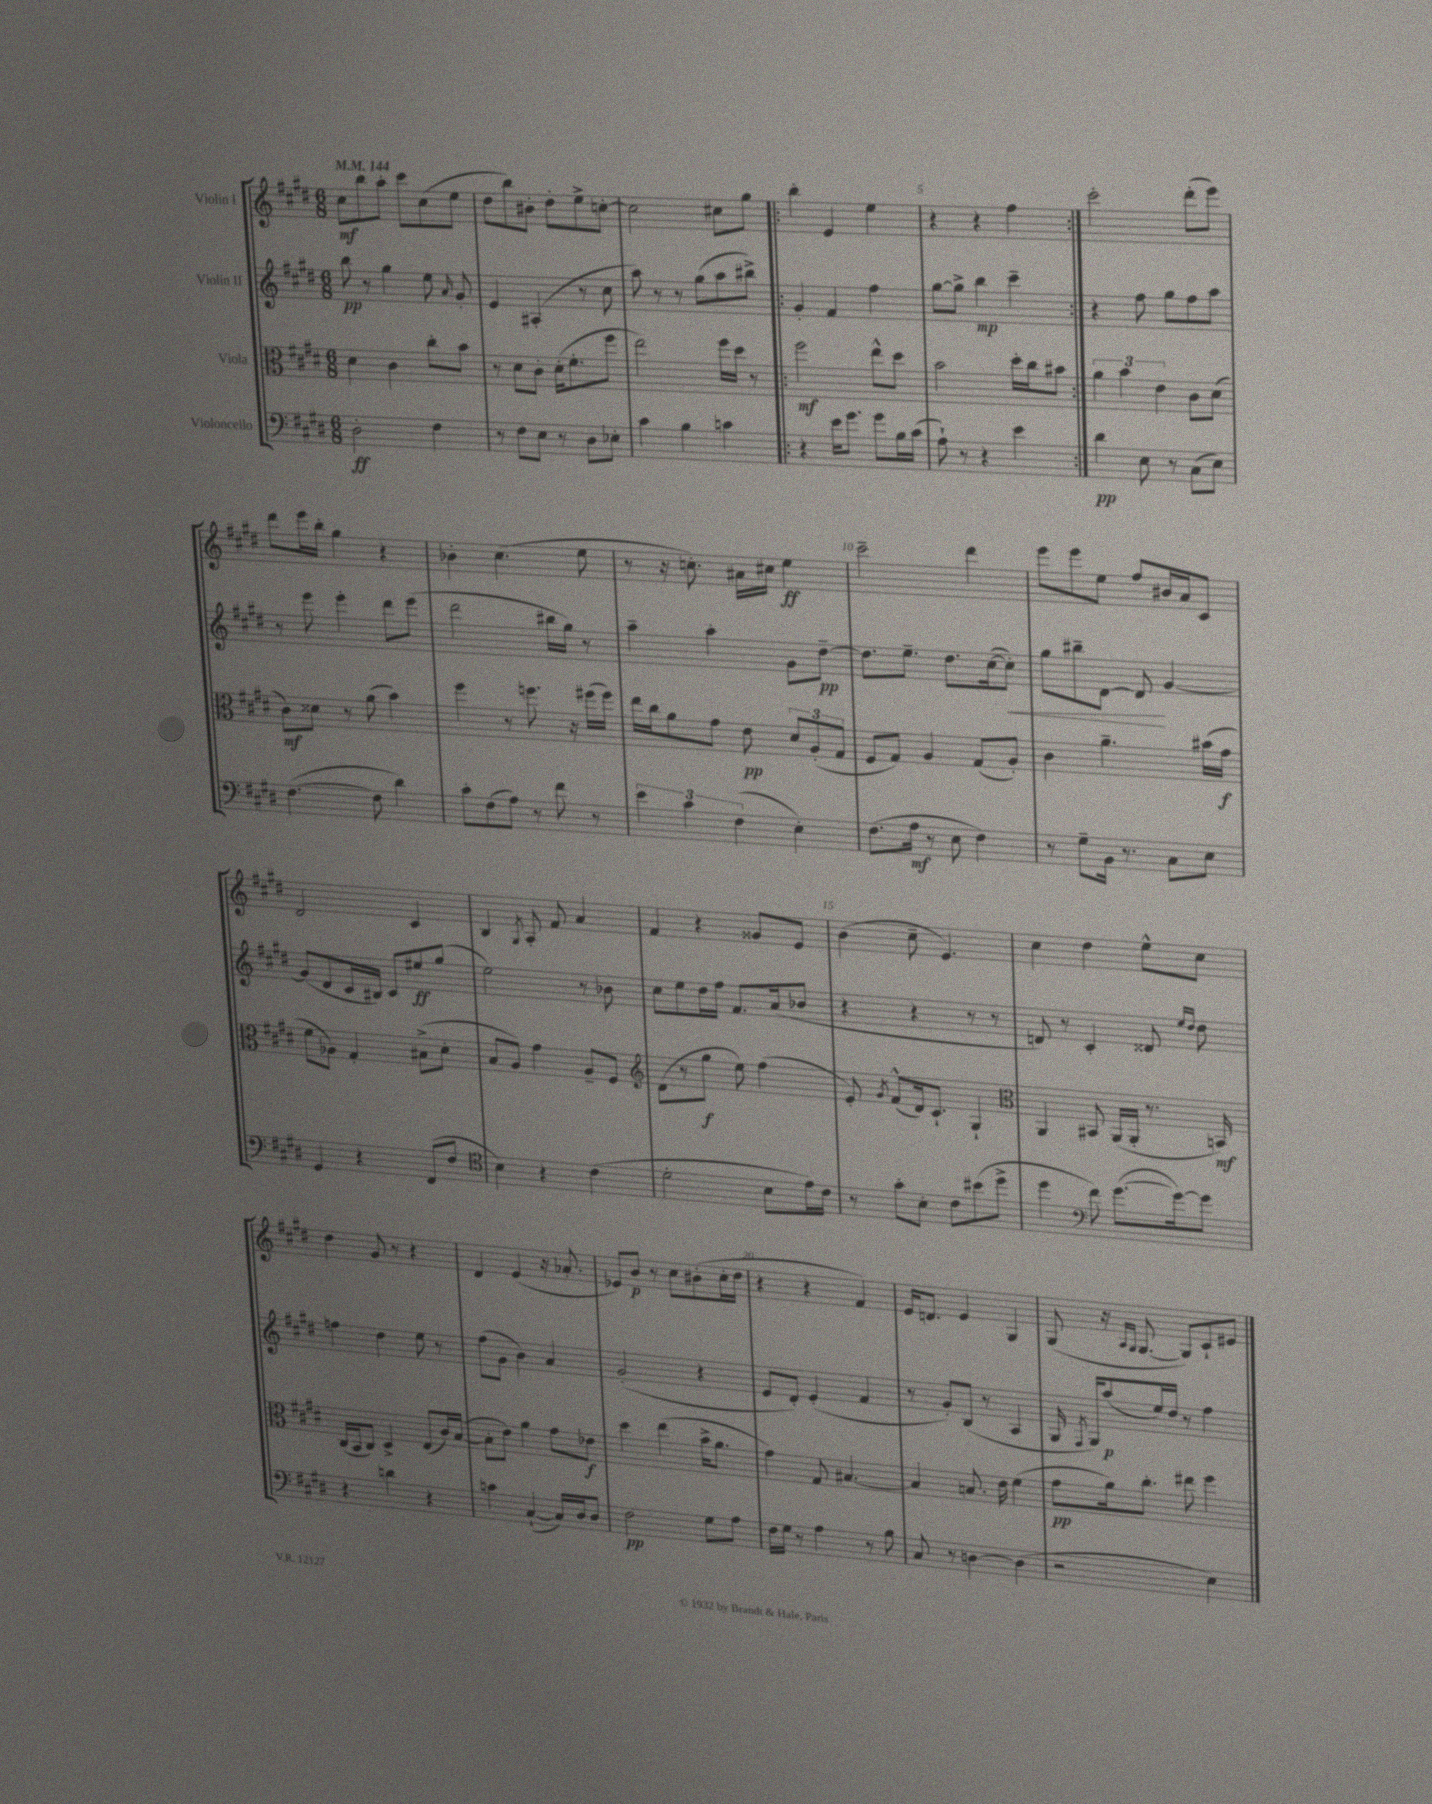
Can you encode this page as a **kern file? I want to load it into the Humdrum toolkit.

**kern	**dynam	**kern	**dynam	**kern	**dynam	**kern	**dynam
*part4	*part4	*part3	*part3	*part2	*part2	*part1	*part1
*staff4	*staff4	*staff3	*staff3	*staff2	*staff2	*staff1	*staff1
*I"Violoncello	*	*I"Viola	*	*I"Violin II	*	*I"Violin I	*
*clefF4	*	*clefC3	*	*clefG2	*	*clefG2	*
*k[f#c#g#d#]	*	*k[f#c#g#d#]	*	*k[f#c#g#d#]	*	*k[f#c#g#d#]	*
*M6/8	*	*M6/8	*	*M6/8	*	*M6/8	*
*MM144	*	*MM144	*	*MM144	*	*MM144	*
=1	=1	=1	=1	=1	=1	=1	=1
2D#'\	ff	4d#\	.	8bb\	pp	8cc#\L	mf
.	.	.	.	8r	.	8bb\	.
.	.	4c#\	.	4gg#\	.	8aa'\J	.
.	.	.	.	.	.	8ccc#\L	.
4F#\	.	8cc#'\L	.	8ee\	.	(8cc#\	.
.	.	.	.	16qqa/	.	.	.
.	.	8b\J	.	8g#'/	.	8ee\J	.
=2	=2	=2	=2	=2	=2	=2	=2
8r	.	8r	.	4e/	.	8dd#\L	.
8F#\L	.	8d#\L	.	.	.	8bb\)	.
8E\J	.	8c#'\J	.	(4A#X'/	.	8b#X'\J	.
8r	.	(16d#'\KL	.	.	.	8dd#'\L	.
.	.	8.f#'\	.	.	.	.	.
8D#\L	.	.	.	8r	.	8ee^\	.
8E-X'\J	.	8ff#\J	.	8cc#\	.	[8ccn'\J	.
=3	=3	=3	=3	=3	=3	=3	=3
4c#\	.	2ee\)	.	8aa\)	.	2cc\]	.
.	.	.	.	8r	.	.	.
4B\	.	.	.	8r	.	.	.
.	.	.	.	(8gg#\L	.	.	.
4cn\	.	16ff#\LL	.	8aa\	.	8cc#X\L	.
.	.	16dd#\JJ	.	.	.	.	.
.	.	8r	.	8bb#X^\J)	.	8gg#\J	.
=4!|:	=4!|:	=4!|:	=4!|:	=4!|:	=4!|:	=4!|:	=4!|:
4r	.	2ff#\	mf	4g#'/	.	4bb'\	.
16e\KL	.	.	.	4f#/	.	4e/	.
8.g#\J	.	.	.	.	.	.	.
8g#\L	.	8ee^^\L	.	4ff#\	.	4ee\	.
16B\L	.	8dd#\J	.	.	.	.	.
(16c#\JJ	.	.	.	.	.	.	.
=5	=5	=5	=5	=5	=5	=5	=5
8A`\)	.	2b\	.	[8gg#\L	.	4r	.
8r	.	.	.	8gg#^\J]	.	.	.
4r	.	.	.	4bb\	mp	4r	.
4e\	.	16dd#'\LL	.	4ccc#~\	.	4ff#\	.
.	.	16cc#\J	.	.	.	.	.
.	.	8b#X\J	.	.	.	.	.
=6:|!	=6:|!	=6:|!	=6:|!	=6:|!	=6:|!	=6:|!	=6:|!
4d#\	pp	6a\	.	4r	.	2ccc#'\	.
.	.	6b\	.	.	.	.	.
8E\	.	.	.	8ff#\	.	.	.
.	.	6e\	.	.	.	.	.
8r	.	.	.	8gg#\L	.	.	.
(8C#\L	.	8c#\L	.	8ff#\	.	(8ddd#'\L	.
8E\J)	.	(8d#\J	.	8aa\J	.	8eee\J)	.
!!LO:LB:g=z
=7	=7	=7	=7	=7	=7	=7	=7
([4.F#\	.	8c#\L)	mf	8r	.	8ddd#\L	.
.	.	8d##X\J	.	8eee\	.	16eee\L	.
.	.	.	.	.	.	16bb'\JJ	.
.	.	8r	.	4eee'\	.	4gg#\	.
8F#\]	.	(8a\	.	.	.	.	.
4d#\)	.	4b\)	.	8ddd#\L	.	4r	.
.	.	.	.	(8eee\J	.	.	.
=8	=8	=8	=8	=8	=8	=8	=8
8c#'\L	.	4ff#\	.	2ddd#\	.	4b-X'\	.
(8F#\	.	.	.	.	.	.	.
8A\J)	.	8r	.	.	.	(4.cc#\	.
8r	.	8.ffn\	.	.	.	.	.
8f#\	.	.	.	16bb#X\LL	.	.	.
.	.	16r	.	16gg#\JJ)	.	.	.
8r	.	(16ff#X\LL	.	8r	.	8ee\	.
.	.	16ff#\JJ)	.	.	.	.	.
=9	=9	=9	=9	=9	=9	=9	=9
6e\	.	16ee\LL	.	4aa~\	.	8r	.
.	.	16cc#\J	.	.	.	.	.
.	.	8a\	.	.	.	16r	.
6c#\	.	.	.	.	.	.	.
.	.	.	.	.	.	8.ccn'\)	.
.	.	8g#\J	.	4aa'\	.	.	.
(6F#\	.	.	.	.	.	.	.
.	.	8e\	pp	.	.	16a#X\LL	.
.	.	.	.	.	.	16cc#X\JJ	.
4E'\)	.	12d#/L	.	8g#\L	.	4ee\	ff
.	.	(12A'/	.	.	.	.	.
.	.	.	.	[8dd#~\J	pp	.	.
.	.	12G#/J	.	.	.	.	.
=10	=10	=10	=10	=10	=10	=10	=10
(8.F#\L	.	8F#/L	.	8.dd#\L]	.	2ccc#~\	.
.	.	8G#/J)	.	.	.	.	.
16A\Jk	mf	.	.	8.ee~\J	.	.	.
8r	.	4A/	.	.	.	.	.
8E\	.	.	.	8.dd#\L	.	.	.
4F#\)	.	(8G#/L	.	.	.	4ddd#\	.
.	.	.	.	([16cc#\k	.	.	.
!	!	!	!	!	!LO:HP:b	!	!
.	.	8A'/J)	.	8cc#'\J])	<	.	.
=11	=11	=11	=11	=11	=11	=11	=11
8r	.	4c#\	.	8gg#\L	.	8eee\L	.
8G#~\L	.	.	.	8bb#X~\	.	8eee\	.
16BB\Jk	.	4.a~\	.	[8d#\J	.	8ee\J	.
8.r	.	.	.	.	.	.	.
.	.	.	.	8d#/]	.	8ff#/L	.
8C#\L	.	.	.	[4g#/	[	16b#X/L	.
.	.	.	.	.	.	16a/J	.
8E\J	.	(16b#X\LL	.	.	.	8c#/J	.
.	.	16g#\JJ	f	.	.	.	.
!!LO:LB:g=z
=12	=12	=12	=12	=12	=12	=12	=12
4GG#/	.	8f#\L	.	(8g#/L]	.	2d#/	.
.	.	8A-X\J)	.	8d#/	.	.	.
4r	.	4G#'/	.	16c#/L	.	.	.
.	.	.	.	16B#X/JJ)	.	.	.
.	.	.	.	8c#/L	.	.	.
(8FF#/L	.	(8B#X^\L	.	8ee#X/	ff	4c#/	.
8F#/J	.	8d#'\J	.	(8gg#/J	.	.	.
=13	=13	=13	=13	=13	=13	=13	=13
*clefC4	*	*	*	*	*	*	*
4B\)	.	8B/L	.	2ee\)	.	4B/	.
.	.	8A/J)	.	.	.	.	.
.	.	.	.	.	.	8qG#/	.
4r	.	4g#\	.	.	.	8A'/	.
.	.	.	.	.	.	8f#/	.
(4c#\	.	8A~/L	.	8r	.	4a/	.
.	.	8F#/J	.	8b-X\	.	.	.
=14	=14	=14	=14	=14	=14	=14	=14
*	*	*clefG2	*	*	*	*	*
2d#'\	.	(8d#\L	.	8cc#\L	.	4f#/	.
.	.	8r	.	8ee\	.	.	.
.	.	8gg#\J	f	16dd#\L	.	4r	.
.	.	.	.	16ff#\JJ	.	.	.
.	.	8ee\)	.	8.f#/L	.	.	.
8B\L	.	(4ff#\	.	.	.	8g##X/L	.
.	.	.	.	(16a/k	.	.	.
16e\L)	.	.	.	8b-X/J	.	8e/J	.
16c#\JJ	.	.	.	.	.	.	.
=15	=15	=15	=15	=15	=15	=15	=15
8r	.	8e'/)	.	4r	.	(4b\	.
.	.	8qg#/	.	.	.	.	.
8g#'\L	.	(8f#^^/L	.	.	.	.	.
8B'\J	.	16d#/k)	.	4r	.	8cc#~\	.
.	.	8.c#`/J	.	.	.	.	.
8c#\L	.	.	.	.	.	4.e/)	.
(8b#X\	.	4G#`/	.	8r	.	.	.
8dd#^\J	.	.	.	8r	.	.	.
=16	=16	=16	=16	=16	=16	=16	=16
*	*	*clefC3	*	*	*	*	*
4dd#\	.	4AA/	.	8dn/)	.	4cc#\	.
.	.	.	.	8r	.	.	.
*clefF4	*	*	*	*	*	*	*
8f#\)	.	8BB#X/	.	4c#'/	.	4dd#\	.
([8.g#\L	.	(16AA/LL	.	.	.	.	.
.	.	16AA'/JJ	.	.	.	.	.
.	.	8.r	.	8d##X/	.	8ee^^\L	.
16g#\k_)	.	.	.	.	.	.	.
.	.	.	.	16qqee/LL	.	.	.
.	.	.	.	16qqdd#/JJ	.	.	.
8g#\J]	.	.	.	8dd#\	.	8cc#\J	.
.	.	16BBn/)	mf	.	.	.	.
!!LO:LB:g=z
=17	=17	=17	=17	=17	=17	=17	=17
4r	.	(16C#/LL	.	4ffn\	.	4dd#\	.
.	.	16BB/J	.	.	.	.	.
.	.	8C#/J)	.	.	.	.	.
4dn\	.	4D#^/	.	4dd#\	.	8g#/	.
.	.	.	.	.	.	8r	.
4r	.	(8E/L	.	8ee\	.	4r	.
.	.	16c#/L)	.	8r	.	.	.
.	.	([16B/JJ	.	.	.	.	.
=18	=18	=18	=18	=18	=18	=18	=18
4cn\	.	8B'\L]	.	(8ff#\L	.	4d#/	.
.	.	8e\J)	.	8g#\J	.	.	.
([4C#`/	.	4a\	.	4b\)	.	(4e/	.
16C#/LL])	.	8g#\L	.	4a/	.	16r	.
16D#/J	.	.	.	.	.	8.a-X'/	.
8D#/J	.	8e-X\J	f	.	.	.	.
=19	=19	=19	=19	=19	=19	=19	=19
2F#\	pp	4dd#\	.	(2g#'/	.	8e-X/L)	.
.	.	.	.	.	.	8b/J	p
.	.	(4ee\	.	.	.	8r	.
.	.	.	.	.	.	8cc#\L	.
8G#\L	.	16b^\KL	.	4r	.	(8b#X'\	.
.	.	8.a\J	.	.	.	.	.
8A\J	.	.	.	.	.	16cc#'\L	.
.	.	.	.	.	.	16dd#\JJ	.
=20	=20	=20	=20	=20	=20	=20	=20
16F#\LL	.	4g#\)	.	8e/L	.	4r	.
16G#\JJ	.	.	.	.	.	.	.
8r	.	.	.	8d#'/J)	.	.	.
4A\	.	8G#/	.	(4e'/	.	4r	.
.	.	[4.B#X/	.	.	.	.	.
8r	.	.	.	4f#/	.	4f#/)	.
8B\	.	.	.	.	.	.	.
=21	=21	=21	=21	=21	=21	=21	=21
8C#/	.	4B#/]	.	8r	.	16e/KL	.
.	.	.	.	.	.	8.dn/J	.
8r	.	.	.	8g#'/L)	.	.	.
[4Dn\	.	8.Bn/	.	(8B/J	.	4e/	.
.	.	.	.	8r	.	.	.
.	.	16e\	.	.	.	.	.
(4D\]	.	(4f#\	.	4A/	.	4G#/	.
=22	=22	=22	=22	=22	=22	=22	=22
2r	.	8g#\L	pp	16G#/	.	(8G#/	.
.	.	.	.	8qF#/	.	.	.
.	.	.	.	16G#/KL)	.	.	.
.	.	16a\k)	.	(8aa/	p	16r	.
.	.	.	.	.	.	16qqA/LL	.
.	.	.	.	.	.	16qqG#/JJ	.
.	.	8.cc#'\J	.	.	.	[8.G#/	.
.	.	.	.	16ee/L)	.	.	.
.	.	.	.	16dd#/JJ	.	.	.
.	.	8ee#X\	.	8r	.	8G#/L])	.
4E\)	.	4ff#\	.	4ff#\	.	8c#`/	.
.	.	.	.	.	.	8e#X/J	.
==	==	==	==	==	==	==	==
*-	*-	*-	*-	*-	*-	*-	*-
